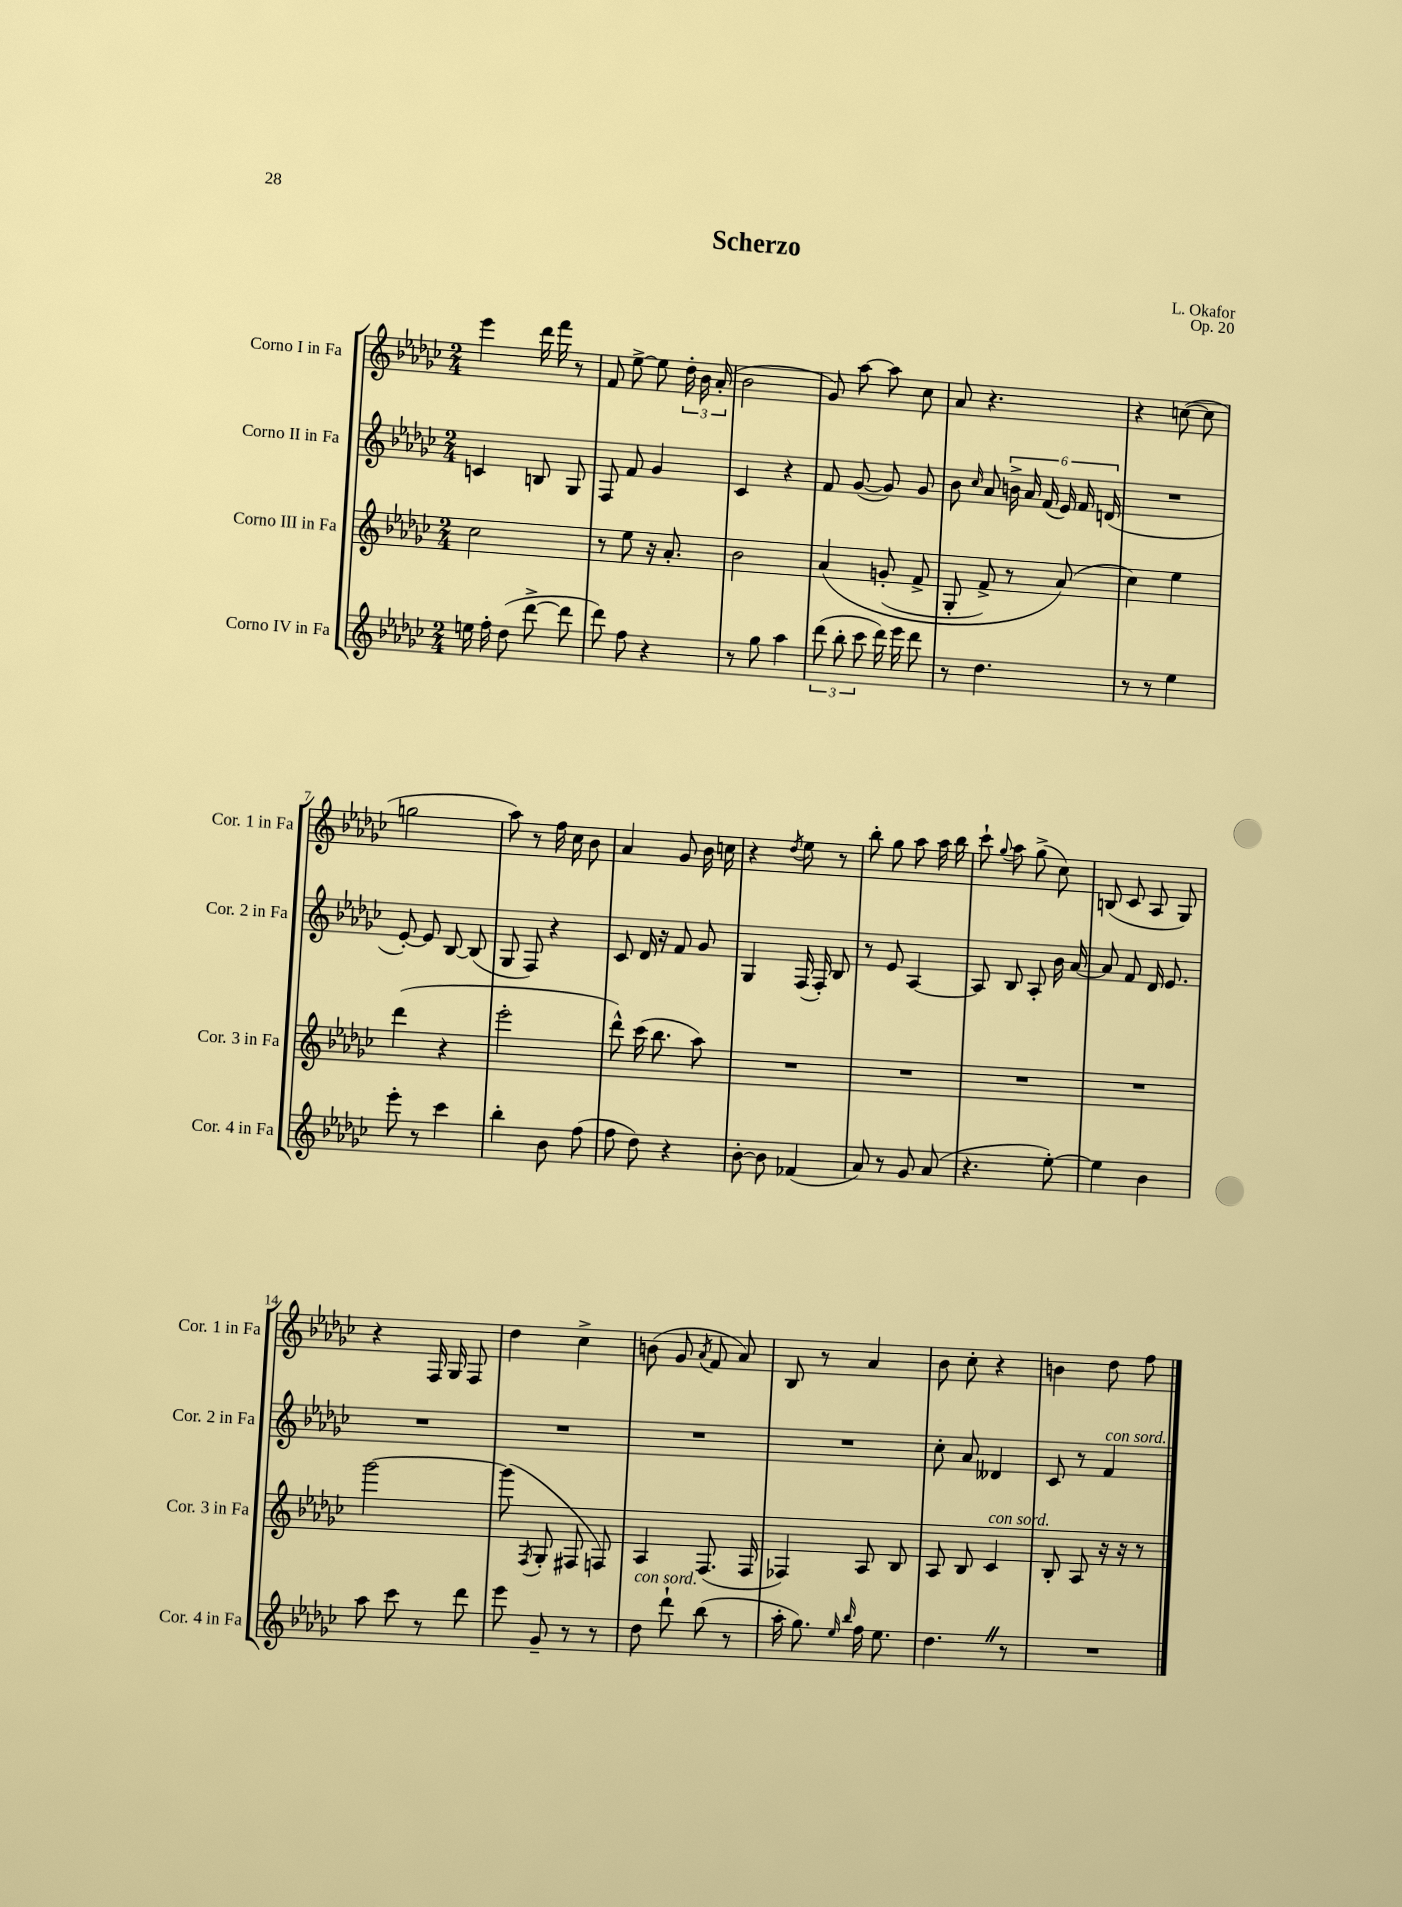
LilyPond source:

\header { title = "Scherzo" composer = "L. Okafor" opus = "Op. 20" }
<<
\new StaffGroup <<
\new Staff = "s0" \with { instrumentName = "Corno I in Fa" shortInstrumentName = "Cor. 1 in Fa" } {
    \clef treble \key ges \major \numericTimeSignature \time 2/4
    \autoBeamOff ees'''4 des'''16 f'''16 r8 |
    f'8 ees''8~-> ees''8 \tuplet 3/2 { des''16-. bes'16 aes'16-.( } |
    bes'2 |
    ges'8) aes''8~ aes''8 ces''8 |
    aes'8 r4. |
    r4 c''8~( c''8 |
    g''2 |
    aes''8) r8 f''16 ces''16 bes'8 |
    aes'4 ges'8 bes'16 c''16 |
    r4 \acciaccatura { des''8 } ees''8 r8 |
    bes''8-. ges''8 aes''8 aes''16 bes''16 |
    ces'''8-! \appoggiatura { ges''8 } aes''8 ges''8->( ces''8) |
    b8( ces'8 aes8 ges8) |
    r4 f16 ges16 f8 |
    des''4 ces''4-> |
    b'8( ges'8 \acciaccatura { aes'8 } f'8 aes'8) |
    bes8 r8 aes'4 |
    bes'8 ces''8-. r4 |
    b'4 des''8 f''8 \bar "|." |
}
\new Staff = "s1" \with { instrumentName = "Corno II in Fa" shortInstrumentName = "Cor. 2 in Fa" } {
    \clef treble \key ges \major \numericTimeSignature \time 2/4
    \autoBeamOff c'4 b8 ges8 |
    f8 f'8 ges'4 |
    ces'4 r4 |
    f'8 ges'8~( ges'8) ges'8 |
    bes'8 \grace { ces''16 } aes'8 \tuplet 6/4 { b'16-> aes'16 f'16( ees'16) f'16 d'16( } |
    R2 |
    ees'8~-.) ees'8 bes8~ bes8( |
    ges8 f8) r4 |
    ces'8 des'16 r16 f'8 ges'8 |
    ges4 f16( f16-.) bes8 |
    r8 ees'8 aes4~ |
    aes8 bes8 aes8-. bes'16 aes'16~ |
    aes'8 f'8 des'16 ees'8. |
    R2 |
    R2 |
    R2 |
    R2 |
    ces''8-. aes'8 deses'4 |
    ces'8 r8 f'4^\markup { \italic "con sord." } \bar "|." |
}
\new Staff = "s2" \with { instrumentName = "Corno III in Fa" shortInstrumentName = "Cor. 3 in Fa" } {
    \clef treble \key ges \major \numericTimeSignature \time 2/4
    \autoBeamOff ces''2 |
    r8 ees''8 r16 aes'8.-. |
    bes'2 |
    aes'4\( g'8-.( f'8-> |
    ges8-. f'8->) r8 aes'8(\) |
    ces''4) ees''4 |
    des'''4( r4 |
    ees'''2-. |
    des'''8-^) ces'''16( bes''8. aes''8) |
    R2 |
    R2 |
    R2 |
    R2 |
    ges'''2~ |
    ges'''8( \acciaccatura { f8 } ges8-. fis8 f8) |
    aes4 f8.( f16 |
    fes4) aes8 bes8 |
    aes8 bes8 ces'4^\markup { \italic "con sord." } |
    bes8-. aes8 r16 r16 r8 \bar "|." |
}
\new Staff = "s3" \with { instrumentName = "Corno IV in Fa" shortInstrumentName = "Cor. 4 in Fa" } {
    \clef treble \key ges \major \numericTimeSignature \time 2/4
    \autoBeamOff e''16 f''16-. des''8( des'''8~-> des'''8 |
    des'''8) f''8 r4 |
    r8 ges''8 aes''4 |
    \tuplet 3/2 { des'''8( bes''8-. ces'''8 } des'''16) ees'''16 des'''8 |
    r8 des''4. |
    r8 r8 ees''4 |
    ees'''8-. r8 ces'''4 |
    bes''4-. bes'8 f''8( |
    f''8 des''8) r4 |
    bes'8~-. bes'8 fes'4( |
    aes'8) r8 ges'8 aes'8( |
    r4. ees''8~-.) |
    ees''4 bes'4 |
    aes''8 ces'''8 r8 des'''8 |
    ees'''8 ges'8-- r8 r8 |
    des''8^\markup { \italic "con sord." } des'''8-! bes''8( r8 |
    aes''16-. ges''8.) \grace { ees''16 bes''16 } f''16 ees''8. |
    des''4. \once \override BreathingSign.text = \markup { \musicglyph "scripts.caesura.straight" } \breathe r8 |
    R2 \bar "|." |
}
>>
>>
